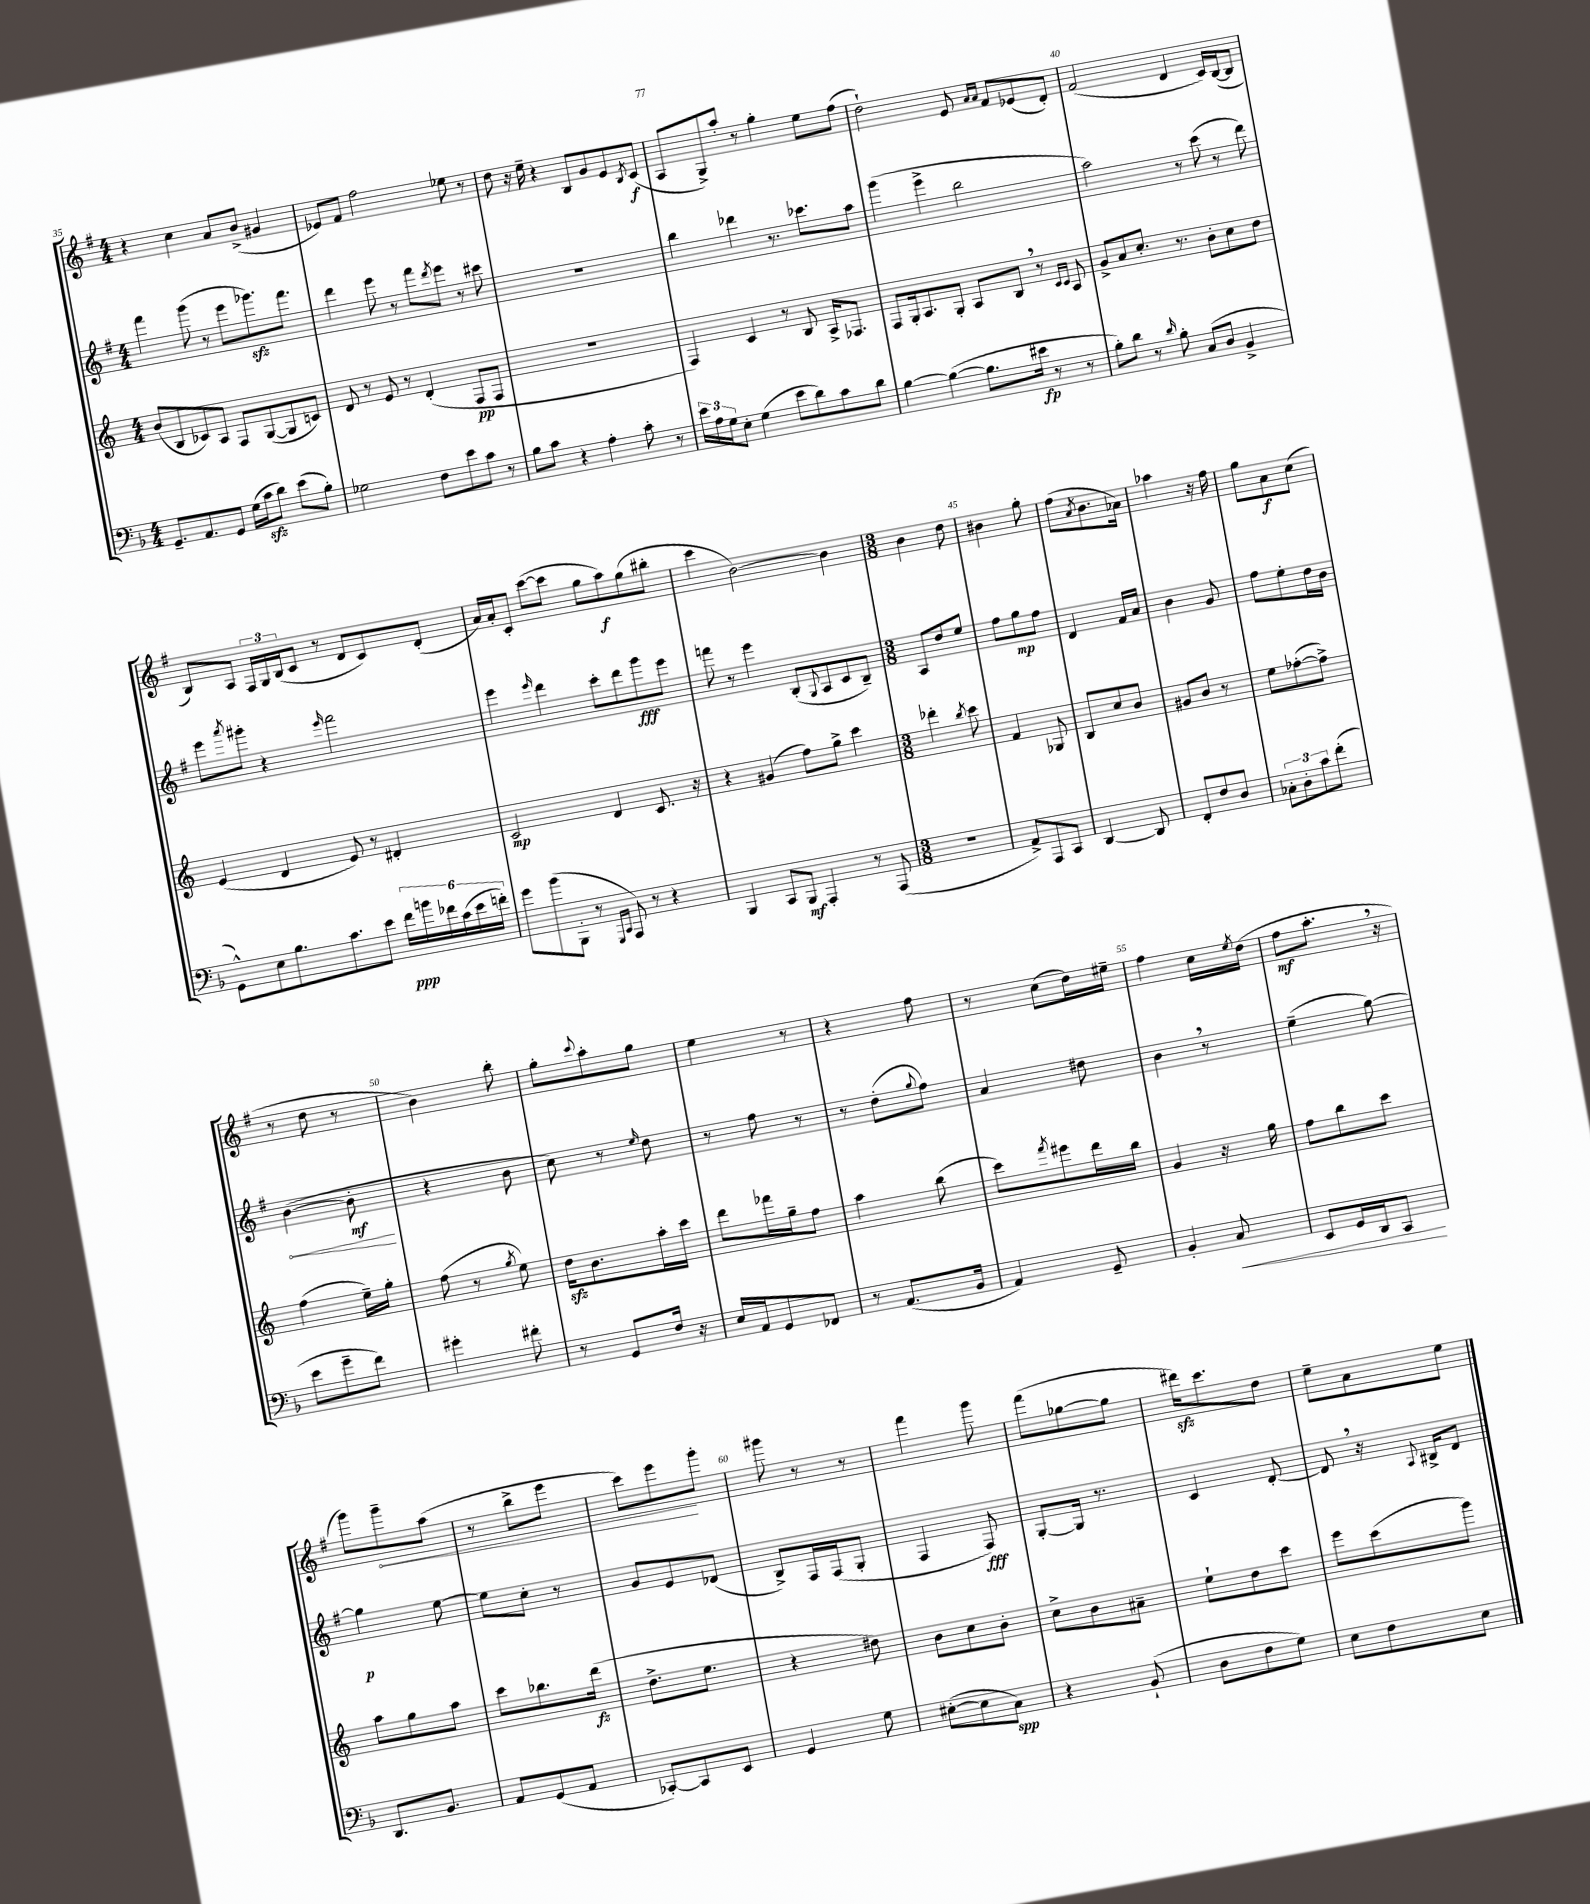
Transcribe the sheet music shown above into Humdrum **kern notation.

**kern	**dynam	**kern	**dynam	**kern	**dynam	**kern	**dynam
*part4	*part4	*part3	*part3	*part2	*part2	*part1	*part1
*staff4	*staff4	*staff3	*staff3	*staff2	*staff2	*staff1	*staff1
*clefF4	*	*clefG2	*	*clefG2	*	*clefG2	*
*k[b-]	*	*k[]	*	*k[f#]	*	*k[f#]	*
*M4/4	*	*M4/4	*	*M4/4	*	*M4/4	*
=35	=35	=35	=35	=35	=35	=35	=35
8.GG~/L	.	(8b/L	.	4fff#\	.	4r	.
.	.	8B/	.	.	.	.	.
8.AA/	.	.	.	.	.	.	.
.	.	8c-X/)	.	(8ggg\	.	4cc\	.
8GG/J	.	8A/J	.	8r	.	.	.
(16G\LL	.	8F/L	.	8eee\L	.	8a/L	.
16czz\J	.	.	.	.	.	.	.
8d\J)	.	([8G/	.	8.ggg-Xzz\)	.	(8b^/J	.
(8e\L	.	8G/]	.	.	.	4g#X/	.
.	.	.	.	8.fff#\J	.	.	.
8B-'\J)	.	8cn/J)	.	.	.	.	.
=36	=36	=36	=36	=36	=36	=36	=36
2G-X\	.	8d/	.	4ddd\	.	8e-X/L)	.
.	.	8r	.	.	.	8f#/J	.
.	.	8e/	.	8eee\	.	2ff#\	.
.	.	8r	.	8r	.	.	.
8F\L	.	(4d'/	.	8fff#\L	.	.	.
.	.	.	.	8qddd/	.	.	.
8e\	.	.	.	8eee\J	.	.	.
8c\J	.	8F/L	pp	8r	.	8ee-X\	.
8r	.	8F/J	.	8ccc#X\	.	8r	.
=37	=37	=37	=37	=37	=37	=37	=37
8B-\L	.	1r	.	1r	.	8dd\	.
8c\J	.	.	.	.	.	16r	.
.	.	.	.	.	.	16ee~\	.
4r	.	.	.	.	.	4r	.
4A'\	.	.	.	.	.	8B/L	.
.	.	.	.	.	.	8g/	.
8c'\	.	.	.	.	.	8e/	.
.	.	.	.	.	.	8qB/	.
8r	.	.	.	.	.	(8c/J	f
=38	=38	=38	=38	=38	=38	=38	=38
24e\LL	.	4F/)	.	4bb\	.	8A/L	.
24A\	.	.	.	.	.	.	.
24G\J	.	.	.	.	.	.	.
8E'\J	.	.	.	.	.	8G^/)	.
(4G\	.	4c/	.	4ddd-X\	.	8aa'/J	.
.	.	.	.	.	.	8r	.
8e\L	.	8r	.	8.r	.	4gg'\	.
8d\)	.	8B/	.	.	.	.	.
.	.	.	.	8.ccc-X\L	.	.	.
8c\	.	16A^/KL	.	.	.	8ee\L	.
.	.	8.F-X/J	.	.	.	.	.
8d\J	.	.	.	8aa\J	.	(8ff#\J	.
=39	=39	=39	=39	=39	=39	=39	=39
[4B-\	.	8F/L	.	(4ggg\	.	2dd`\)	.
.	.	16G'/k	.	.	.	.	.
.	.	8.A/	.	.	.	.	.
(4B-\_	.	.	.	4eee^\	.	.	.
.	.	8G'/J	.	.	.	.	.
8.B-\L]	.	8A/L	.	2bb\	.	8e/	.
.	.	.	.	.	.	16qqa/LL	.
.	.	.	.	.	.	16qqa/JJ	.
.	.	8B,/J	.	.	.	8f#/L	.
16e#X\Jk	fp	.	.	.	.	.	.
8r	.	8r	.	.	.	(8e-X/	.
.	.	16qqc/LL	.	.	.	.	.
.	.	16qqc/JJ	.	.	.	.	.
8r	.	8A/	.	.	.	8d'/J)	.
=40	=40	=40	=40	=40	=40	=40	=40
8B-'\L)	.	8g^/L	.	2aa\)	.	(2f#/	.
8d\J	.	8a/	.	.	.	.	.
8r	.	8.cc'/J	.	.	.	.	.
16qqd/	.	.	.	.	.	.	.
8B-'\	.	.	.	.	.	.	.
.	.	8.r	.	.	.	.	.
(8C/L	.	.	.	8r	.	4d/	.
8D/J	.	8b'\L	.	(8ccc\	.	.	.
4BB-^/	.	8cc\	.	8r	.	16c/LL)	.
.	.	.	.	.	.	([16B/J	.
.	.	8dd\J	.	8ddd\)	.	8B/J]	.
!!LO:LB:g=z
=41	=41	=41	=41	=41	=41	=41	=41
8GG^^\L)	.	(4e/	.	8eee\L	.	8B/L)	.
.	.	.	.	8qaaa/	.	.	.
8E\	.	.	.	8ggg#X'\J	.	8A/J	.
8.B-\	.	4d/	.	4r	.	24F#/LL	.
.	.	.	.	.	.	24G/	.
.	.	.	.	.	.	(24B/J	.
.	.	.	.	.	.	8c/J	.
8.c\	.	.	.	.	.	.	.
.	.	.	.	16qqeee/	.	.	.
.	.	8e/)	.	2fff#\	.	8r	.
8e\J	.	8r	.	.	.	8d/L	.
24f\LL	ppp	4d#X'/	.	.	.	8c/)	.
24bn\	.	.	.	.	.	.	.
24f-X\	.	.	.	.	.	.	.
(24c\	.	.	.	.	.	(8d'/J	.
24e\	.	.	.	.	.	.	.
24fn'\JJ)	.	.	.	.	.	.	.
=42	=42	=42	=42	=42	=42	=42	=42
8g\L	.	2c/	mp	4eee\	.	16a/LL)	.
.	.	.	.	.	.	16a'/J	.
(8b-\	.	.	.	.	.	8c'/J	.
.	.	.	.	16qqeee/	.	.	.
8BBB-'\J	.	.	.	4ddd\	.	([8ccc\L	.
8r	.	.	.	.	.	8ccc\J]	.
16qqGGG/LL	.	.	.	.	.	.	.
16qqCC/JJ	.	.	.	.	.	.	.
8AAA/)	.	4d/	.	8ccc'\L	.	8gg\L	.
8r	.	.	.	8ddd\	.	8aa\)	f
4r	.	8.c/	.	8ggg\	fff	(8gg\	.
.	.	.	.	8eee\J	.	8bb#X'\J	.
.	.	16r	.	.	.	.	.
=43	=43	=43	=43	=43	=43	=43	=43
4BBB-/	.	4r	.	8fffn\	.	4ccc\	.
.	.	.	.	8r	.	.	.
8CC/L	.	(4g#X/	.	4eee\	.	[2b\)	.
8BBB-/J	mf	.	.	.	.	.	.
4AAA'/	.	8ff\L)	.	(8B'/L	.	.	.
.	.	.	.	8qqG/	.	.	.
.	.	8gg^\J	.	8A/	.	.	.
8r	.	4ccc\	.	8c/	.	4b\]	.
(8AAA/	.	.	.	8B~/J)	.	.	.
=44	=44	=44	=44	=44	=44	=44	=44
*M3/8	*	*M3/8	*	*M3/8	*	*M3/8	*
4.r	.	4ddd-X'\	.	8A/L	.	4b\	.
.	.	.	.	8dd/	.	.	.
.	.	8qbb/	.	.	.	.	.
.	.	8ccc\	.	8ee/J	.	8dd\	.
=45	=45	=45	=45	=45	=45	=45	=45
8AA^/L)	.	4f/	.	8ff#\L	.	4b#X\	.
8AAA/	.	.	.	8gg\	mp	.	.
8CC/J	.	8G-X/	.	8ff#\J	.	8gg'\	.
=46	=46	=46	=46	=46	=46	=46	=46
[4DD/	.	8B/L	.	4d/	.	(8ff#\L	.
.	.	.	.	.	.	8qa/	.
.	.	8cc/	.	.	.	8.b\	.
8DD/]	.	8b/J	.	16f#/LL	.	.	.
.	.	.	.	16a/JJ	.	16a-X\Jk)	.
=47	=47	=47	=47	=47	=47	=47	=47
8FF'/L	.	8g#X/L	.	4b\	.	4aa-X\	.
8F/	.	8b/J	.	.	.	.	.
8D/J	.	8r	.	8g/	.	16r	.
.	.	.	.	.	.	16ff#\	.
=48	=48	=48	=48	=48	=48	=48	=48
12C-X'\L	.	8ee\L	.	8ff#\L	.	8gg\L	.
12D'\	.	.	.	.	.	.	.
.	.	([8ff-X'\	.	8ee'\	.	8a\	f
12c\	.	.	.	.	.	.	.
(8f'\J	.	8ff-^\J])	.	16dd\L	.	(8cc\J	.
.	.	.	.	16b\JJ	.	.	.
!!LO:LB:g=z
=49	=49	=49	=49	=49	=49	=49	=49
!	!	!	!	!	!LO:HP:b	!	!
8e\L	.	(4ff\	.	([4b\	<	8r	.
8g~\	.	.	.	.	.	8dd\	.
8f\J)	.	16ee~\LL)	.	8b'\]	mf	8r	.
.	.	16gg'\JJ	.	.	.	.	.
.	.	.	.	.	[	.	.
=50	=50	=50	=50	=50	=50	=50	=50
4g#X'\	.	(8ff\	.	4r	.	4b\)	.
.	.	8r	.	.	.	.	.
.	.	8qgg/	.	.	.	.	.
8f#X'\	.	8ee\)	.	8b\	.	8bb'\	.
=51	=51	=51	=51	=51	=51	=51	=51
8r	.	16ddzz\KL	.	8cc\)	.	8gg'\L	.
.	.	8.b\	.	.	.	.	.
.	.	.	.	.	.	8qqccc/	.
8GG/L	.	.	.	8r	.	8aa'\	.
.	.	.	.	16qqee/	.	.	.
16F/Jk	.	16aa'\L	.	8dd\	.	8gg\J	.
16r	.	16ccc\JJ	.	.	.	.	.
=52	=52	=52	=52	=52	=52	=52	=52
16E/LL	.	8ddd\L	.	8r	.	4ee\	.
16AA/J	.	.	.	.	.	.	.
8GG/	.	16fff-X\L	.	8ff#\	.	.	.
.	.	16gg~\J	.	.	.	.	.
8FF-X/J	.	8ff\J	.	8r	.	8r	.
=53	=53	=53	=53	=53	=53	=53	=53
8r	.	4aa\	.	8r	.	4r	.
(8.AA/L	.	.	.	(8dd'\L	.	.	.
.	.	.	.	8qqgg/	.	.	.
.	.	(8bb\	.	8ff#\J)	.	8ff#\	.
16BB-/Jk	.	.	.	.	.	.	.
=54	=54	=54	=54	=54	=54	=54	=54
4AA/)	.	8ccc\L)	.	4a/	.	8r	.
.	.	8qfff/	.	.	.	.	.
.	.	8eee#X\	.	.	.	(8cc\L	.
8GG~/	.	16ddd\L	.	8dd#X\	.	16dd\L)	.
.	.	16bb\JJ	.	.	.	16ee#X~\JJ	.
=55	=55	=55	=55	=55	=55	=55	=55
4BB-'/	.	4g/	.	4b,\	.	4ff#\	.
!	!LO:HP:b	!	!	!	!	!	!
8C/	<	16r	.	8r	.	16cc\LL	.
.	.	.	.	.	.	8qee/	.
.	.	16gg\	.	.	.	(16dd\JJ	.
=56	=56	=56	=56	=56	=56	=56	=56
8EE/L	.	8ff\L	.	(4ee~\	.	8ff#\L	mf
16GG/L	.	8bb\	.	.	.	8.aa',\J	.
16DD/J	.	.	.	.	.	.	.
8CC/J	.	8ccc\J	.	[8gg\)	.	.	.
.	.	.	.	.	.	16r	.
.	[	.	.	.	.	.	.
!!LO:LB:g=z
=57	=57	=57	=57	=57	=57	=57	=57
8.DD/L	.	8aa\L	.	4gg\]	p	8ggg\L)	.
!	!	!	!	!	!	!	!LO:HP:b
.	.	8gg\	.	.	.	8ggg~\	<
8.BB-/J	.	.	.	.	.	.	.
.	.	8aa\J	.	[8ee\	.	(8aa\J	.
=58	=58	=58	=58	=58	=58	=58	=58
8AA/L	.	8ccc\L	.	8ee\L]	.	8r	.
(8GG/	.	8.bb-X\	.	8cc'\J	.	8bb^\L	.
8AA/J	.	.	.	8r	.	8eee\J	.
.	.	(16ddd\Jk	fz	.	.	.	.
=59	=59	=59	=59	=59	=59	=59	=59
[8CC-X'/L)	.	8.dd^\L	.	8g/L	.	8ccc\L)	.
8CC-/]	.	.	.	8e/	.	8eee\	.
.	.	8.ee\J	.	.	.	.	.
8EE/J	.	.	.	(8d-X/J	.	8ggg'\J	[
=60	=60	=60	=60	=60	=60	=60	=60
4GG/	.	4r	.	8B^/L)	.	8ggg#X\	.
.	.	.	.	16F#/L	.	8r	.
.	.	.	.	(16F#/J	.	.	.
8G\	.	8dd#X\)	.	8G'/J	.	8r	.
=61	=61	=61	=61	=61	=61	=61	=61
([8E#X'\L	.	8b\L	.	4F#/	.	4fff#\	.
8E#\]	.	8cc\	.	.	.	.	.
8C\J)	spp	8b'\J	.	8F#/)	fff	8ggg\	.
=62	=62	=62	=62	=62	=62	=62	=62
4r	.	8cc^\L	.	[8G'/L	.	(8fff#\L	.
.	.	8b\	.	16G/Jk]	.	[8gg-X\	.
.	.	.	.	8.r	.	.	.
(8BB-`/	.	8a#X~\J	.	.	.	8gg-\J]	.
=63	=63	=63	=63	=63	=63	=63	=63
8D\L	.	8ee`\L	.	4c/	.	16ddd#Xzz\KL)	.
.	.	.	.	.	.	8.ccc\	.
8F\	.	8dd\	.	.	.	.	.
8G\J)	.	8ccc\J	.	[8d'/	.	8dd\J	.
=64	=64	=64	=64	=64	=64	=64	=64
8E\L	.	8eee\L	.	8d,/]	.	8ee~\L	.
8F\	.	(8ccc\	.	16r	.	8a\	.
.	.	.	.	8qqA/	.	.	.
.	.	.	.	16B#X^/KL	.	.	.
8E\J	.	8ggg\J)	.	8d/J	.	8ee\J	.
==	==	==	==	==	==	==	==
*-	*-	*-	*-	*-	*-	*-	*-
